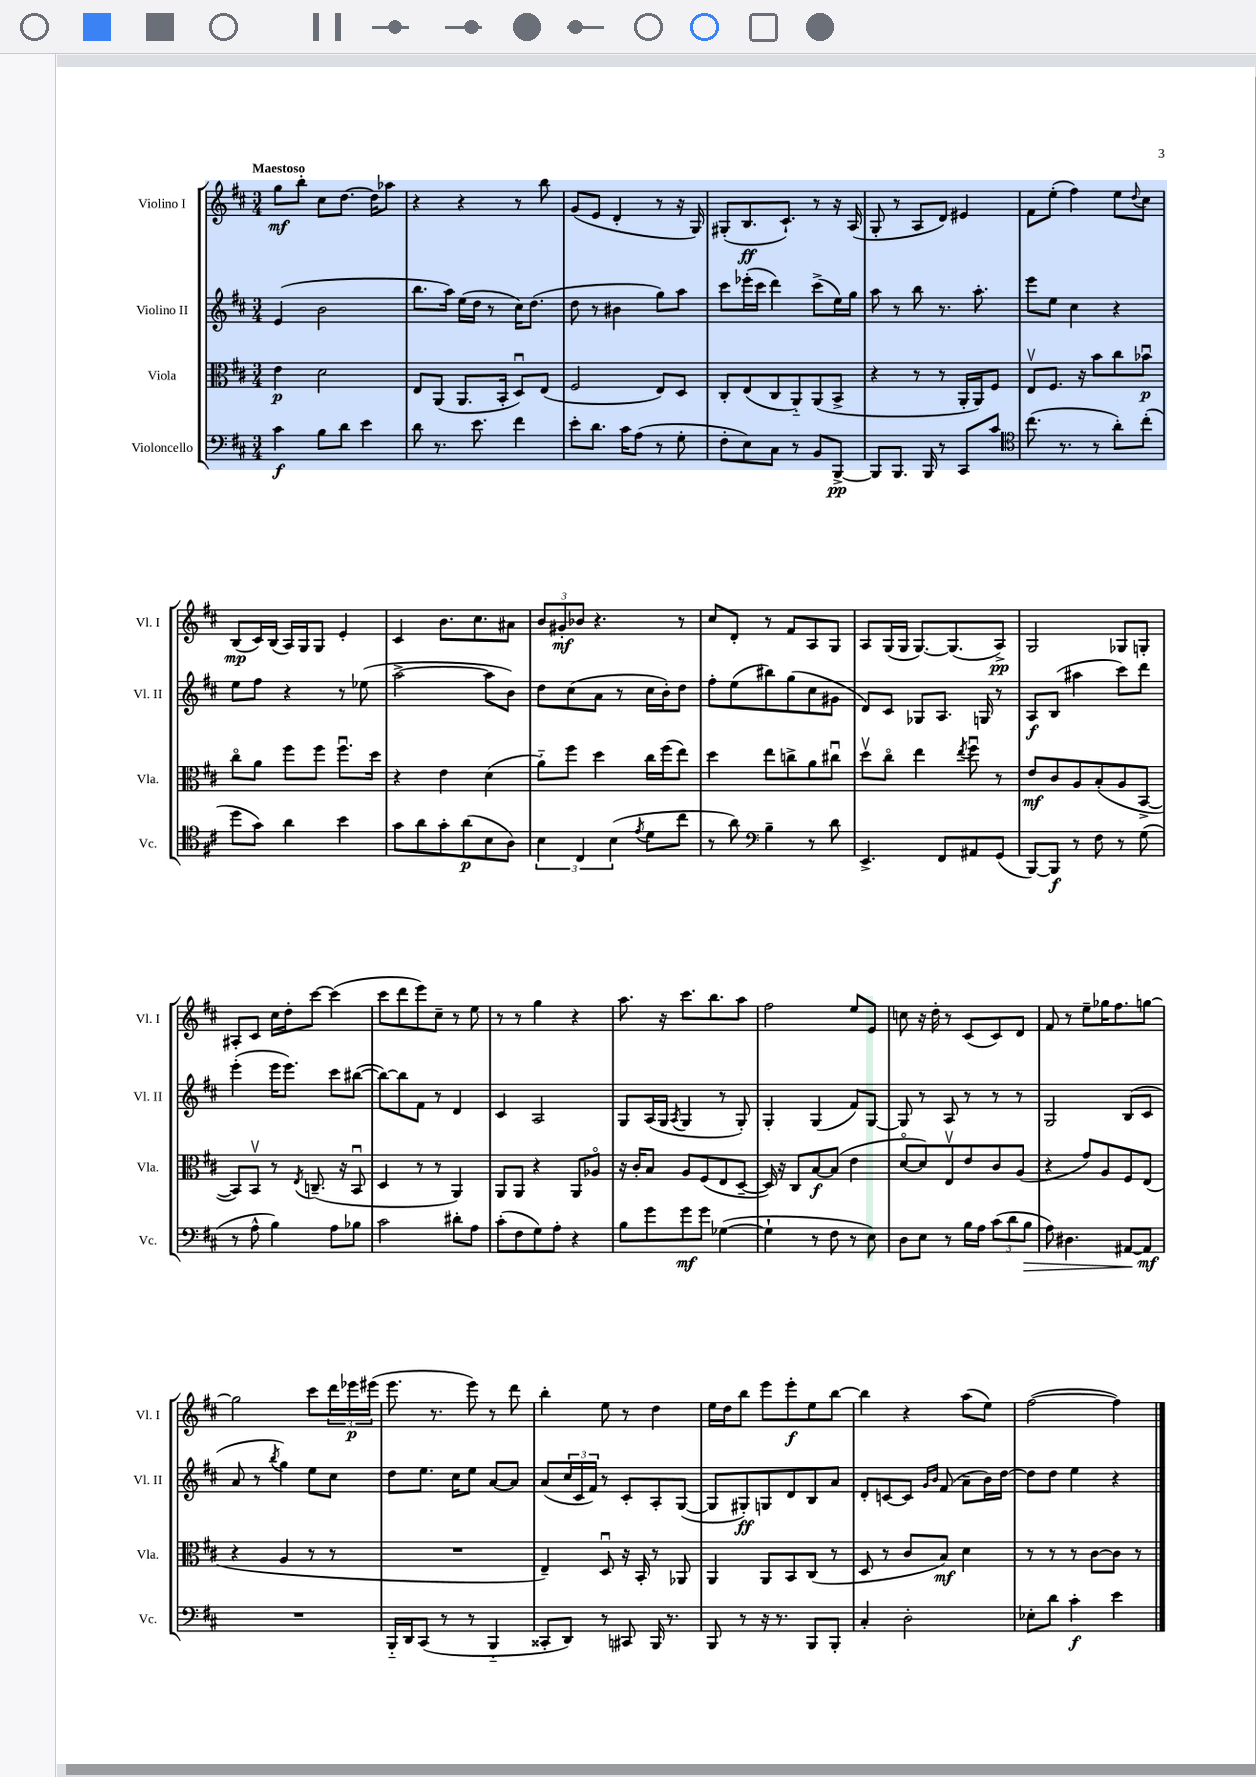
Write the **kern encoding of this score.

**kern	**kern	**kern	**kern
*staff4	*staff3	*staff2	*staff1
*clefF4	*clefC3	*clefG2	*clefG2
*k[f#c#]	*k[f#c#]	*k[f#c#]	*k[f#c#]
*M3/4	*M3/4	*M3/4	*M3/4
4c#\	4e\	(4e/	8gg\L
.	.	.	8bb'\J
8B\L	2d\	2b\	8cc#\L
8d\J	.	.	[8.dd\J
4e\	.	.	.
.	.	.	16dd\]LK
.	.	.	8aa-\J
=	=	=	=
8d\	8E/L	8.bb\L	4r
8.r	(8AA/J	.	.
.	.	16aa\Jk)	.
.	8.AA/L	(16ee\LL	4r
8.e\	.	16dd\JJ	.
.	.	8r	.
.	16BB'/Jk	.	.
4f#\	8Du/L)	16cc#\LK)	8r
.	.	(8.dd\J	.
.	(8E/J	.	8bb\
=	=	=	=
8e'\L	2F#/	8dd\	(8g/L
8.d\J	.	8r	8e/J
.	.	4b#\	4d'/
16c#\LK	.	.	.
(8A\J	.	.	.
8r	8E/L)	8gg\L)	8r
8G'\	8D/J	8aa\J	16r
.	.	.	16G/)
=	=	=	=
8F#'\L	8C#'/L	8ccc#\L	(8G#'/L
8E\)	(8E/	(16eee-'\L	8.B/
.	.	16ccc#\JJ	.
8C#\J	8C#/	4ddd\)	.
.	.	.	8.c#`/J)
8r	8AA'~/)	.	.
8BB/L	(8AA/	(8ccc#^\L	8r
[8BBB^/J	8BB^/J	16ee\L)	16r
.	.	16gg\JJ	(16A/
=	=	=	=
8BBB/]L	4r	8aa\	8G'/
8.BBB/J	.	8r	8r
.	8r	8bb\	8A/L
16BBB/	.	.	.
8r	8r	8.r	8d/J)
8CC#/L	16AA'/LL	.	4e#/
.	16AA/J)	8.aa'\	.
8c#/J	8F#/J	.	.
=	=	=	=
*clefC4	*	*	*
(8.cc#\	8Ev/L	8eee\L	8f#\L
.	8.F#/J	8ee\J	(8ee'\J
8.r	.	.	.
.	.	4cc#\	4ff#\)
.	16r	.	.
8r	8b\L	.	.
8a'\L)	8cc#\	4r	8ee\L
.	.	.	8qqdd/
(8cc#'\J	8b-u\J	.	8cc#\J
=	=	=	=
8dd\L	8cc#o\L	8ee\L	(8B/L
8g\J)	8a\J	8ff#\J	16c#/L)
.	.	.	(16B/JJ
4a\	8ff#\L	4r	16A/LL)
.	.	.	16G/J
.	8ff#\J	.	8G/J
4b\	8.ff#u\L	8r	4e'/
.	.	(8ee-\	.
.	16dd\Jk	.	.
=	=	=	=
8g\L	4r	[2aa^\	4c#/
8a\	.	.	.
8g'\	4e\	.	8.b\L
(8a\	.	.	.
.	.	.	8.cc#\
8B\	(4d\	8aa\]L	.
8A\J)	.	8b\J)	8a#\J
=	=	=	=
6B\	8a'~\L)	8dd\L	12b/L
.	.	.	12g#'/
.	8ff#\J	(8cc#\	.
6C#/	.	.	12b-/J
.	4dd\	8a\J	4.r
(6B\	.	.	.
.	.	8r	.
8qe/	.	.	.
8d\L	16cc#\LL	16cc#\LL	.
.	(16ff#\J	16b'\J)	.
8cc#\J	8ee\J)	8dd\J	8r
=	=	=	=
8r	4dd\	8ff#'\L	8cc#/L
8a\)	.	(8ee\	8d'/J
*clefF4	*	*	*
4B~\	8ee\L	8bb#\)	8r
.	8cc^\	(8gg\	8f#/L
8r	8a\	8cc#\	8A/
8d\	8cc#u\J	8g#\J	8G/J
=	=	=	=
4.EE^/	8ddv\L	8d/L)	8A/L
.	8cc#o\J	8c#/J	(16G/L
.	.	.	16G/JJ
.	4ee\	8G-/L	[8.G/L)
8FF#/L	.	8.A/J	.
.	.	.	(8.G/]
.	8qee/	.	.
8AA#/	8ff#u\	.	.
.	.	16G/	.
(8GG/J	8r	8r	8A^/J)
=	=	=	=
[8BBB/L)	8e/L	8A/L	2G/
8BBB/]J	8c#/	(8B/J	.
8r	8A/	4aa#\	.
8F#\	(8B'/	.	.
8r	8A/	8ccc#\L)	8G-/L
(8G\	[8BB^/J	8ddd\J	8G'/J
=	=	=	=
8r	8BB/]L)	(4eee'\	8A#'/L
8A^^\	8BBv/J	.	8c#/J
4B\)	8r	16eee\LK	16cc#\LL
.	.	8.eee\J)	16dd'\J
.	8qE/	.	.
.	(8.C~/	.	[8ccc#\J
8A\L	.	8ccc#\L	(4ccc#\]
.	16r	.	.
8B-\J	8BBu/	([8bb#\J	.
=	=	=	=
2c#\	4D/	8bb#\_L)	8ccc#\L
.	.	8bb#\]	8ddd\
.	8r	8f#\J	8eee\)
.	8r	8r	8cc#~\J
8d#'\L	4AA/)	4d/	8r
8A\J	.	.	8ee\
=	=	=	=
(8c#'\L	8AA/L	4c#/	8r
8F#\	8AA/J	.	8r
8G\)	4r	2A/	4gg\
8A'\J	.	.	.
4r	8AA/L	.	4r
.	8A-o/J	.	.
=	=	=	=
8B\L	16r	8G/L	8.aa\
.	16c#'/LK	.	.
8g\	8B/J	(16A/L	.
.	.	16G/JJ	16r
.	.	8qA/	.
8g\	8A/L	4G/	8.ccc#\L
8g\J	(8F#/	.	.
.	.	.	8.bb\
([4G-\	8E/	8r	.
.	[8D~/J	8G'/)	8aa\J
=	=	=	=
4G-`\]	16D/])	4G'/	2ff#\
.	16r	.	.
.	8C#/L	.	.
8r	[8B/	(4G/	.
8F#\	(8B/]J	.	.
8r	4e\	8f#/L)	8ee/L
8E\)	.	[8G/J	8e/J
=	=	=	=
8D\L	[8do/L	8G/]	8cc\
8E\J	8d/])	8r	16r
.	.	.	16dd'\
8r	8Ev/	8A/	8r
16B\LL	8e/	8r	(8c#/L
16A\JJ	.	.	.
(12c#\L	8c#/	8r	8c#/)
12d\	.	.	.
.	(8A/J	8r	8d/J
12B\J	.	.	.
=	=	=	=
8A\)	4r	2G/	8f#/
4.D#\	.	.	8r
.	8g/L)	.	8ee~\L
.	8A/	.	16gg-\K
.	.	.	8.ff#\
[8AA#/L	8F#/	(8B/L	.
8AA#/]J	(8E/J	8c#/J	[8gg\J
=	=	=	=
2.r	4r	8a/	2gg\]
.	.	8r	.
.	.	8qbb/	.
.	4A/	4gg\)	.
.	8r	8ee\L	8ccc#\L
.	8r	8cc#\J	24ddd\L
.	.	.	24eee-\
.	.	.	(24eee#\JJ
=	=	=	=
16BBB'~/LL	2.r	8dd\L	8.eee\
16DD/J	.	.	.
(8CC#/J	.	8.ee\J	.
.	.	.	8.r
8r	.	.	.
.	.	16cc#\LK	.
8r	.	8ee\J	8eee\)
4BBB'~/	.	[8a/L	8r
.	.	8a/]J	8ddd\
=	=	=	=
8CC##'/L	4E~/)	(8a/L	4bb'\
8DD/J)	.	24cc#/L	.
.	.	24c#/	.
.	.	24f#/JJ)	.
8r	8Du/	8r	8ee\
8CC#/	16r	8c#'/L	8r
.	16BB'/	.	.
16BBB/	8r	8A'/	4dd\
8.r	.	.	.
.	8AA-/	([8G/J	.
=	=	=	=
8BBB/	4AA/	8G/]L	16ee\LL
.	.	.	16dd\J
8r	.	8G#'/)	8bb\J
16r	8AA/L	8G/	8eee\L
8.r	.	.	.
.	8BB/	8d/	8eee'\
8BBB/L	(8C#/J	8B/	8ee\
8BBB'/J	8r	8a/J	[8bb\J
=	=	=	=
4C#'/	8D/	8d'/L	4bb\]
.	8r	[8c/	.
2D'\	8c#/L	8c/]J	4r
.	.	16qqg/LL	.
.	.	16qqb/JJ	.
.	8B/J)	(8f#/	.
.	4d\	8a~\L	(8aa\L
.	.	16b\L)	8ee\J)
.	.	[16dd\JJ	.
=	=	=	=
8E-'\L	8r	8dd\]L	([2ff#\
8d\J	8r	8dd\J	.
4c#'\	8r	4ee\	.
.	[8c#\L	.	.
4e\	8c#\]J	4r	4ff#\])
.	8r	.	.
==	==	==	==
*-	*-	*-	*-
